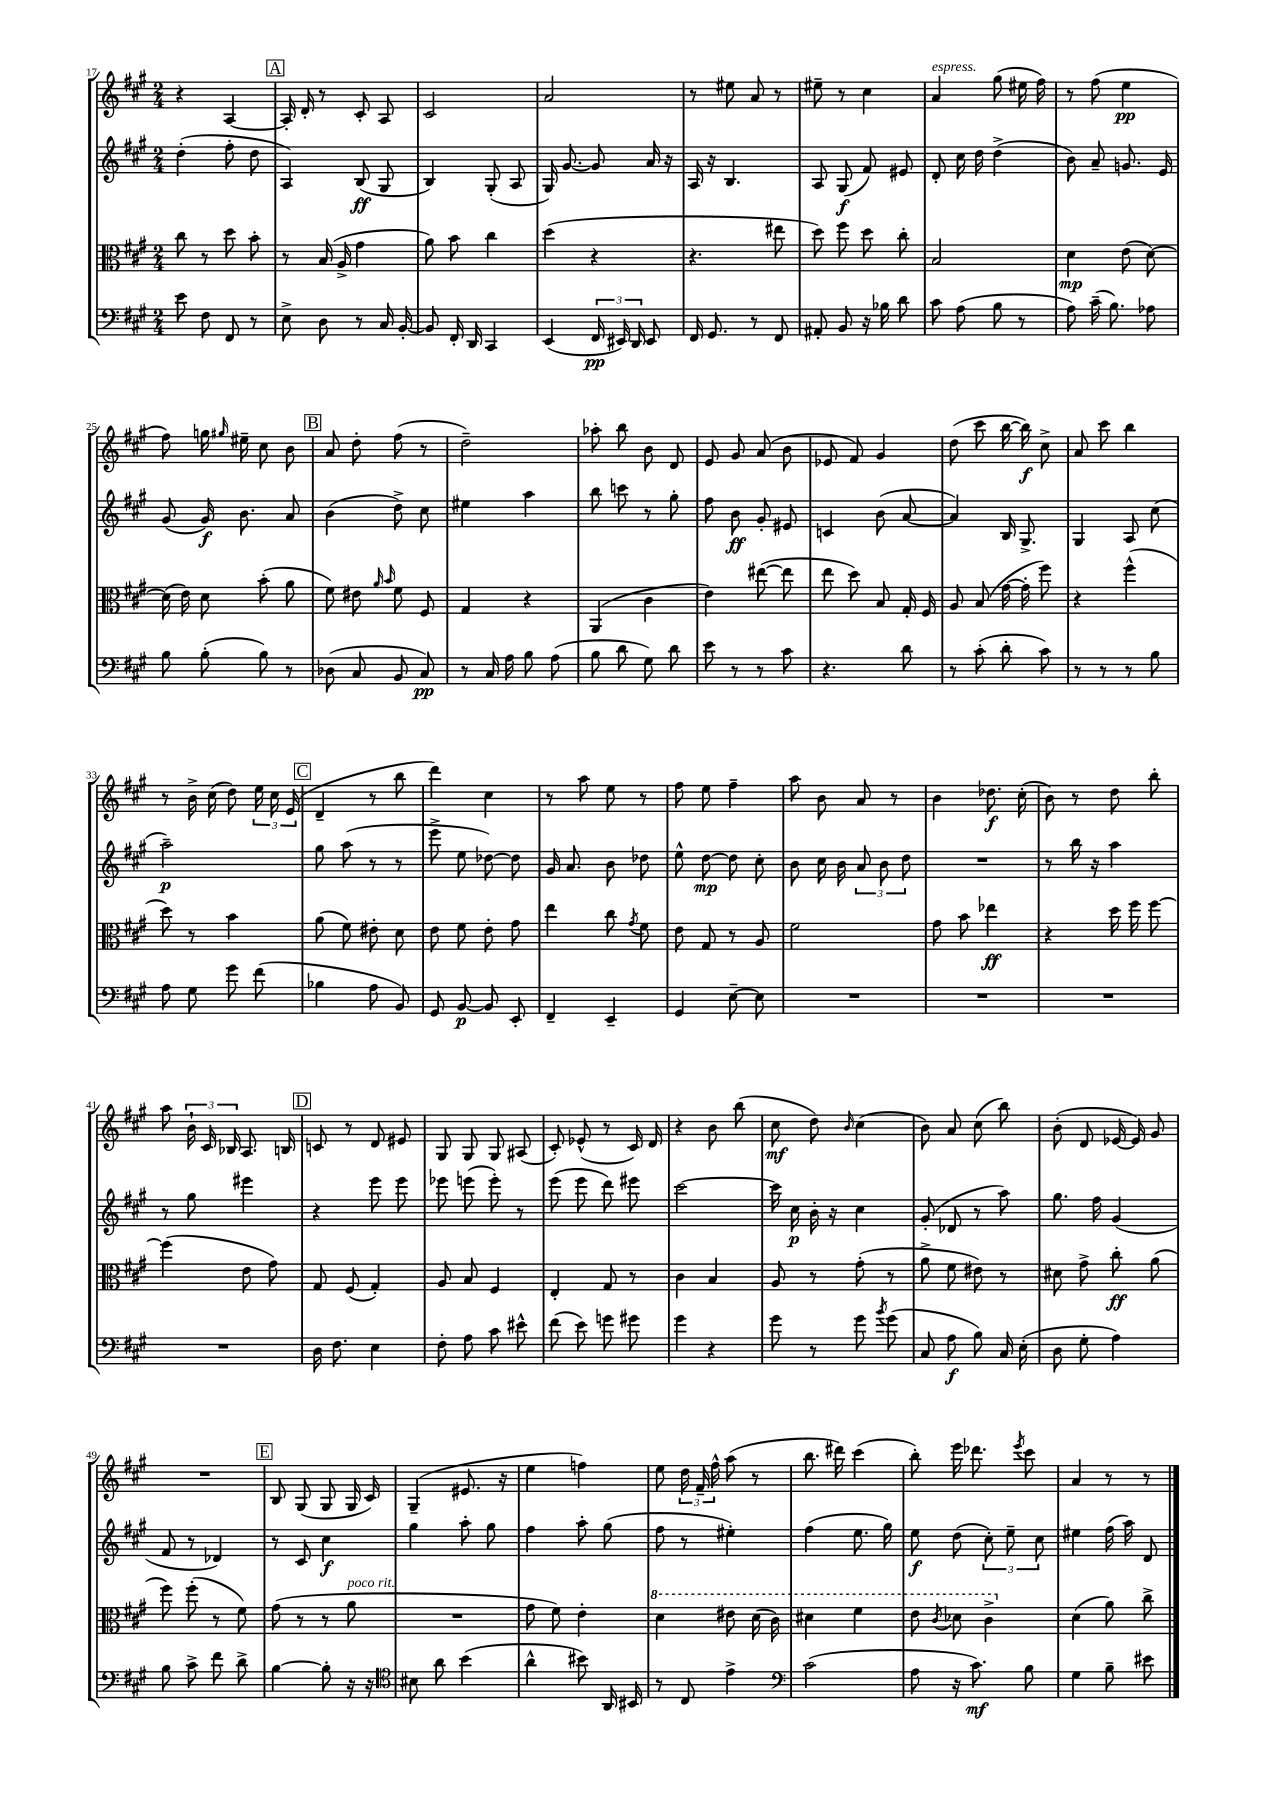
<<
\new StaffGroup <<
\new Staff = "s0" {
    \clef treble \key a \major \numericTimeSignature \time 2/4
    \autoBeamOff r4 a4~ |
    \mark \markup { \box "A" } a16-. d'16-. r8 cis'8-. a8 |
    cis'2 |
    a'2 |
    r8 eis''8 a'8 r8 |
    eis''8-- r8 cis''4 |
    a'4^\markup { \italic "espress." } gis''8( eis''16 fis''16) |
    r8 fis''8( e''4\pp |
    fis''8) g''16 \grace { gis''16 } eis''16-- cis''8 b'8 |
    \mark \markup { \box "B" } a'8 d''8-. fis''8( r8 |
    d''2--) |
    aes''8-. b''8 b'8 d'8 |
    e'8 gis'8 a'8( b'8 |
    ees'8 fis'8) gis'4 |
    d''8( cis'''8 b''16~ b''16\f) cis''8-> |
    a'8 cis'''8 b''4 |
    r8 b'16-> cis''16( d''8) \tuplet 3/2 { e''16 cis''16 e'16( } |
    \mark \markup { \box "C" } d'4-- r8 b''8 |
    d'''4) cis''4 |
    r8 a''8 e''8 r8 |
    fis''8 e''8 fis''4-- |
    a''8 b'8 a'8 r8 |
    b'4 des''8.\f cis''16-.( |
    b'8) r8 d''8 b''8-. |
    a''8 \tuplet 3/2 { b'16-! cis'16 bes16 } a8. b16 |
    \mark \markup { \box "D" } c'8 r8 d'8 eis'8 |
    gis8 gis8 gis8 ais8( |
    cis'8-.) ees'8-^( r8 cis'16) d'16 |
    r4 b'8 b''8( |
    cis''8\mf d''8) \grace { b'16 } cis''4( |
    b'8) a'8 cis''8( b''8) |
    b'8-.( d'8 ees'16~ ees'16) gis'8 |
    R2 |
    \mark \markup { \box "E" } b8 gis8( gis8 gis16 cis'16) |
    gis4--( eis'8. r16 |
    e''4 f''4) |
    e''8 \tuplet 3/2 { d''16 fis'16-- fis''16-^ } a''8( r8 |
    b''8. dis'''16) cis'''4( |
    b''8-.) e'''16 des'''8. \acciaccatura { e'''8 } cis'''8 |
    a'4 r8 r8 \bar "|." |
}
\new Staff = "s1" {
    \clef treble \key a \major \numericTimeSignature \time 2/4
    \autoBeamOff d''4-.( fis''8-. d''8 |
    \mark \markup { \box "A" } a4) b8\ff( gis8 |
    b4) gis8-.( a8 |
    gis16) gis'8.~ gis'8 a'16 r16 |
    a16 r16 b4. |
    a8 gis8\f( fis'8) eis'8 |
    d'8-. cis''16 d''16 d''4->( |
    b'8) a'8-- g'8. e'16 |
    gis'8( gis'16\f) b'8. a'8 |
    \mark \markup { \box "B" } b'4( d''8->) cis''8 |
    eis''4 a''4 |
    b''8 c'''8 r8 gis''8-. |
    fis''8 b'8\ff gis'8-. eis'8 |
    c'4 b'8( a'8~ |
    a'4) b16 gis8.-> |
    gis4 a8 cis''8( |
    a''2--\p) |
    \mark \markup { \box "C" } gis''8 a''8( r8 r8 |
    e'''8-> e''8 des''8~) des''8 |
    gis'16 a'8. b'8 des''8 |
    e''8-^ d''8~\mp d''8 cis''8-. |
    b'8 cis''16 b'16 \tuplet 3/2 { a'8 b'8 d''8 } |
    R2 |
    r8 b''16 r16 a''4 |
    r8 gis''8 eis'''4 |
    \mark \markup { \box "D" } r4 e'''8 e'''8 |
    ees'''8 e'''8( e'''8-.) r8 |
    e'''8( e'''8 d'''8) eis'''8 |
    cis'''2~ |
    cis'''16 cis''16\p b'16-. r16 cis''4 |
    gis'8-.( des'8 r8 a''8) |
    gis''8. fis''16 gis'4( |
    fis'8 r8 des'4) |
    \mark \markup { \box "E" } r8 cis'8 cis''4\f |
    gis''4 a''8-. gis''8 |
    fis''4 a''8-. gis''8( |
    fis''8 r8 eis''4-.) |
    fis''4( e''8. gis''16) |
    e''8\f d''8( \tuplet 3/2 { cis''8-.) e''8-- cis''8 } |
    eis''4 fis''16( a''16) d'8 \bar "|." |
}
\new Staff = "s2" {
    \clef alto \key a \major \numericTimeSignature \time 2/4
    \autoBeamOff cis''8 r8 d''8 b'8-. |
    \mark \markup { \box "A" } r8 b16( a16-> gis'4 |
    a'8) b'8 cis''4 |
    d''4( r4 |
    r4. eis''8 |
    d''8) fis''8 d''8 cis''8-. |
    b2 |
    d'4\mp e'8( d'8~) |
    d'16( e'16) d'8 b'8-.( a'8 |
    \mark \markup { \box "B" } fis'8) eis'8 \grace { a'16 b'16 } fis'8 fis8 |
    gis4 r4 |
    a,4( cis'4 |
    e'4) eis''8~( eis''8 |
    e''8 d''8) b8 gis16-. fis16 |
    a8 b8( gis'16~ gis'16-. fis''8) |
    r4 fis''4-^( |
    d''8) r8 b'4 |
    \mark \markup { \box "C" } a'8( fis'8) eis'8-. d'8 |
    e'8 fis'8 e'8-. gis'8 |
    e''4 cis''8 \acciaccatura { gis'8 } fis'8 |
    e'8 gis8 r8 a8 |
    fis'2 |
    gis'8 b'8 ees''4\ff |
    r4 d''16 fis''16 fis''8~ |
    fis''4( e'8 gis'8) |
    \mark \markup { \box "D" } gis8 fis8( gis4-.) |
    a8 b8 fis4 |
    e4-. gis8 r8 |
    cis'4 b4 |
    a8 r8 gis'8-.( r8 |
    a'8-> fis'8 eis'8) r8 |
    dis'8 gis'8-> cis''8-.\ff a'8( |
    fis''8) fis''8-.( r8 fis'8) |
    \mark \markup { \box "E" } gis'8( r8 r8 a'8^\markup { \italic "poco rit." } |
    R2 |
    gis'8 fis'8) e'4-. |
    \ottava #1 d''4 eis''8 d''16( cis''16) |
    dis''4 fis''4 |
    e''8 \acciaccatura { cis''8 } des''8 cis''4-> \ottava #0 |
    d'4( a'8) cis''8-> \bar "|." |
}
\new Staff = "s3" {
    \clef bass \key a \major \numericTimeSignature \time 2/4
    \autoBeamOff e'8 fis8 fis,8 r8 |
    \mark \markup { \box "A" } e8-> d8 r8 cis16 b,16~-. |
    b,8 fis,16-. d,16 cis,4 |
    e,4( \tuplet 3/2 { fis,16\pp eis,16) d,16 } eis,8 |
    fis,16 gis,8. r8 fis,8 |
    ais,8-. b,8 r16 bes16 d'8 |
    cis'8 a8( b8 r8 |
    a8) cis'16--( b8.) aes8 |
    b8 b8-.( b8) r8 |
    \mark \markup { \box "B" } des8( cis8 b,8 cis8\pp) |
    r8 cis16 a16 b8 a8( |
    b8 d'8 gis8) d'8 |
    e'8 r8 r8 cis'8 |
    r4. d'8 |
    r8 cis'8-.( d'8-. cis'8) |
    r8 r8 r8 b8 |
    a8 gis8 gis'8 fis'8( |
    \mark \markup { \box "C" } bes4 a8 b,8) |
    gis,8 b,8~\p b,8 e,8-. |
    fis,4-- e,4-- |
    gis,4 e8~-- e8 |
    R2 |
    R2 |
    R2 |
    R2 |
    \mark \markup { \box "D" } d16 fis8. e4 |
    fis8-. a8 cis'8 eis'8-^ |
    fis'8( e'8) g'8 gis'8 |
    gis'4 r4 |
    gis'8 r8 gis'8 \acciaccatura { b'8 } gis'8( |
    cis8 a8\f b8) cis16 e16-.( |
    d8 gis8-. a4) |
    b8 cis'8-> fis'8 d'8-> |
    \mark \markup { \box "E" } b4~ b8-. r16 r16 |
    \clef tenor bis8 a'8 b'4( |
    a'4-^ bis'8) a,16 bis,16 |
    r8 cis8 e'4-> |
    \clef bass cis'2( |
    a8 r16 cis'8.\mf) b8 |
    gis4 b8-- eis'8 \bar "|." |
}
>>
>>
\layout { \context { \Score currentBarNumber = #17 } }
